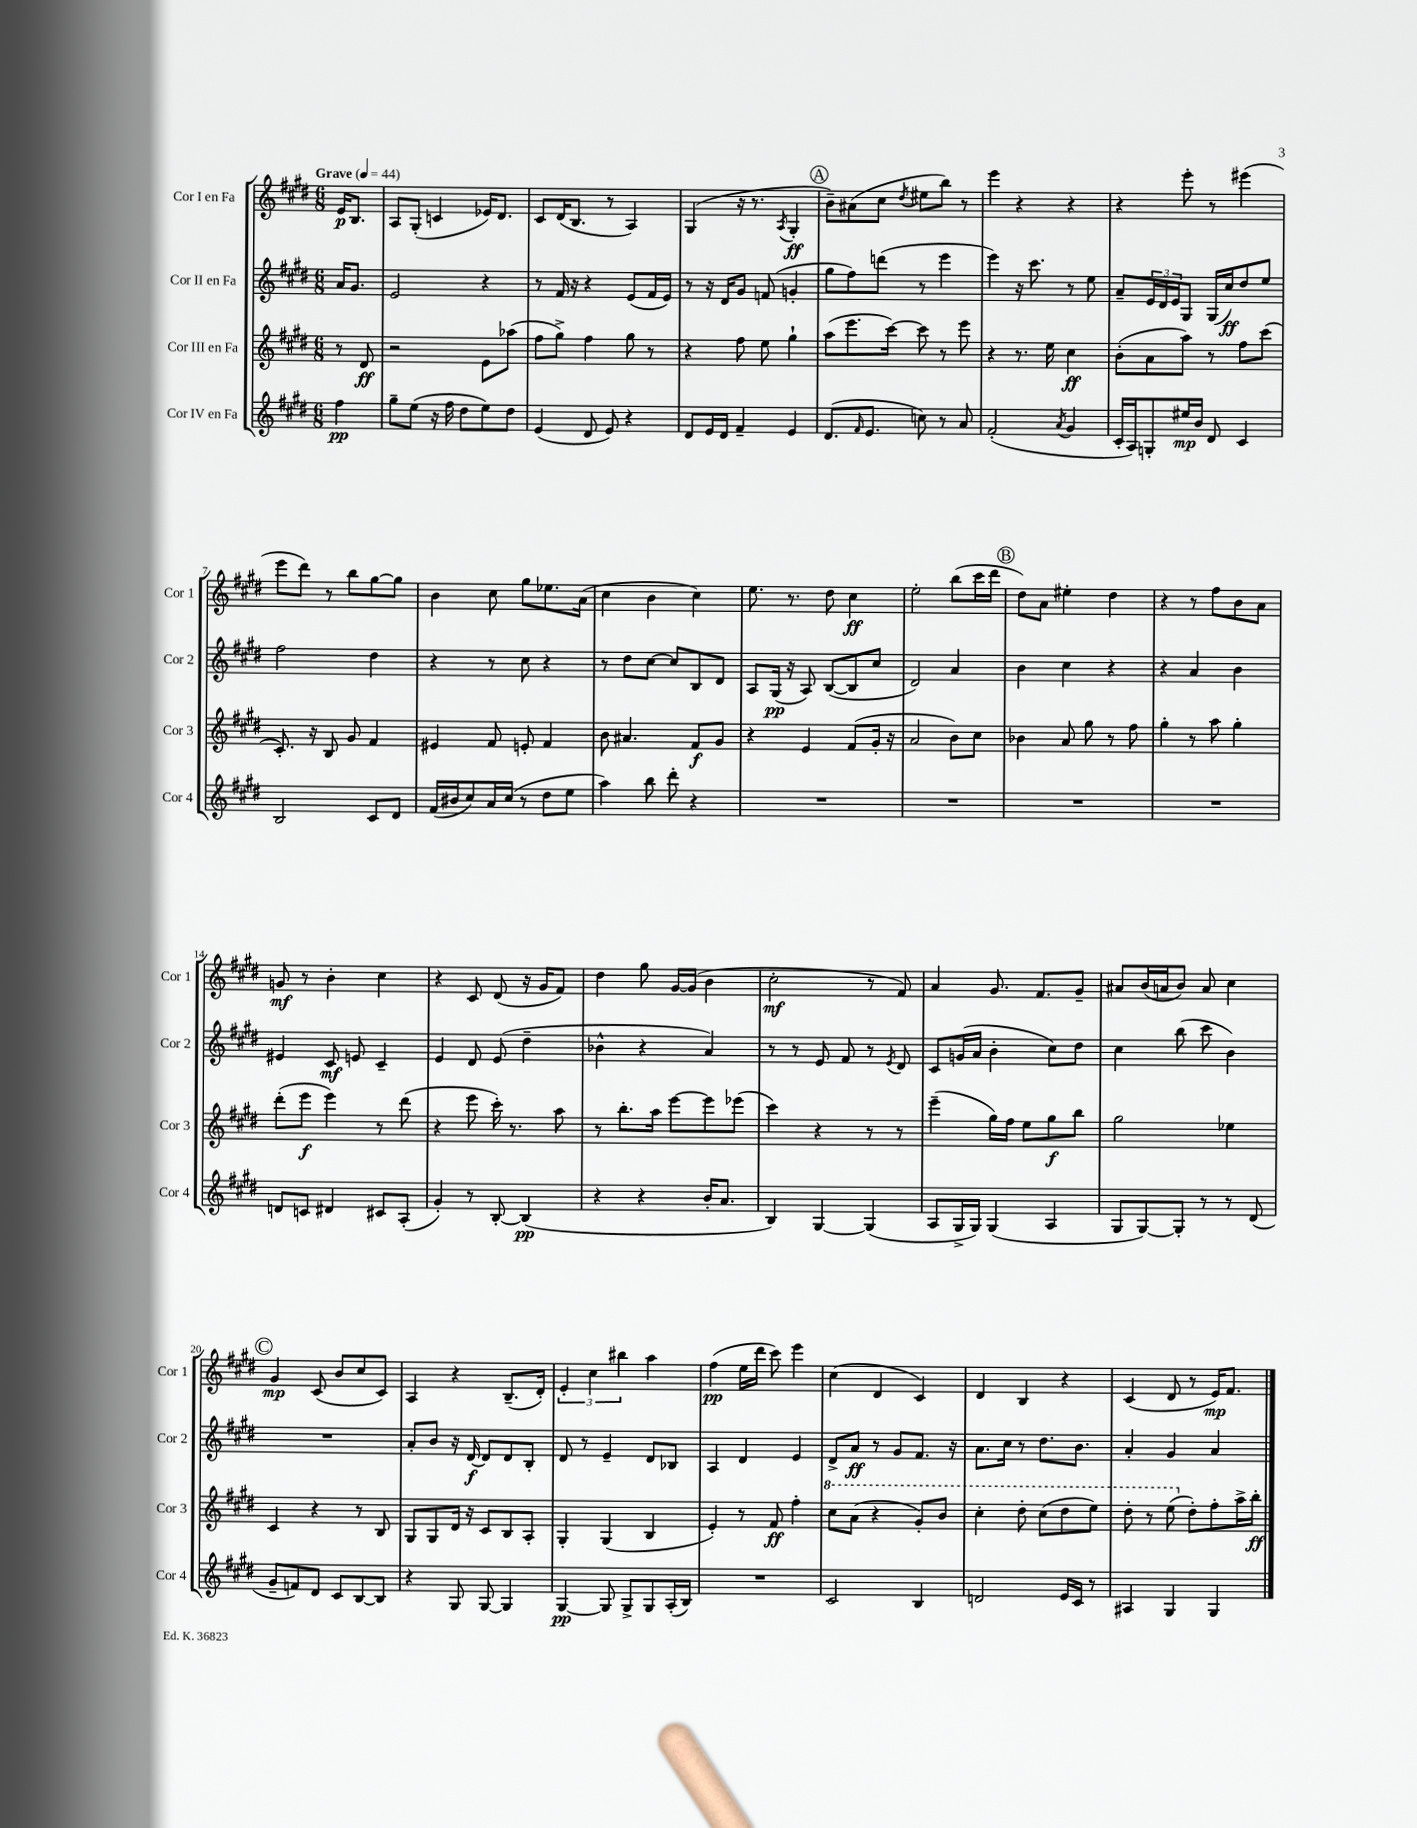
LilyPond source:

<<
\new StaffGroup <<
\new Staff = "s0" \with { instrumentName = "Cor I en Fa" shortInstrumentName = "Cor 1" } {
    \clef treble \key e \major \numericTimeSignature \time 6/8 \partial 4 \tempo "Grave" 4 = 44
    e'16\p b8. |
    a8 gis8-.( c'4 ees'16) dis'8. |
    cis'8 dis'16( b8. r8 a4) |
    gis4( r16 r8. \acciaccatura { a8 } gis4-.\ff |
    \mark \markup { \circle "A" } b'8--) ais'8( cis''8 \acciaccatura { dis''8 } eis''8 b''8) r8 |
    e'''4 r4 r4 |
    r4 e'''8-. r8 eis'''4( |
    e'''8 dis'''8) r8 b''8 gis''8~ gis''8 |
    b'4 cis''8 gis''8 ees''8. a'16( |
    cis''4 b'4 cis''4) |
    e''8. r8. dis''8 cis''4\ff |
    e''2-. b''8( cis'''16 dis'''16 |
    \mark \markup { \circle "B" } dis''8) a'8 eis''4-. dis''4 |
    r4 r8 fis''8 b'8 a'8 |
    g'8\mf r8 b'4-. cis''4 |
    r4 cis'8 dis'8( r16 gis'16 fis'8) |
    dis''4 gis''8 gis'16~ gis'16( b'4 |
    cis''2-.\mf r8 fis'8) |
    a'4 gis'8. fis'8. gis'8-- |
    ais'8 b'16( a'16 b'8) a'8 cis''4 |
    \mark \markup { \circle "C" } gis'4\mp cis'8( b'8 cis''8 cis'8) |
    a4 r4 b8.--( dis'16-.) |
    \tuplet 3/2 { e'4-. cis''4 bis''4 } a''4 |
    fis''4\pp( e''16 dis'''16 cis'''8) e'''4 |
    cis''4( dis'4 cis'4) |
    dis'4 b4 r4 |
    cis'4( dis'8 r8 e'16\mp) fis'8. \bar "|." |
}
\new Staff = "s1" \with { instrumentName = "Cor II en Fa" shortInstrumentName = "Cor 2" } {
    \clef treble \key e \major \numericTimeSignature \time 6/8 \partial 4
    a'16 gis'8. |
    e'2 r4 |
    r8 fis'16 r16 r4 e'8( fis'16 e'16) |
    r8 r16 dis'16 gis'8 f'8( g'4-. |
    \mark \markup { \circle "A" } gis''8 fis''8) d'''8( r8 e'''4 |
    e'''4) r16 cis'''8. r8 e''8 |
    a'8-- \tuplet 3/2 { e'16 dis'16 e'16 } gis8 gis16( cis''16\ff) dis''8 e''8 |
    fis''2 dis''4 |
    r4 r8 cis''8 r4 |
    r8 dis''8 cis''8~ cis''8 b8 dis'8 |
    a8 gis16\pp( r16 a8) b8~( b8 cis''8 |
    dis'2) a'4 |
    \mark \markup { \circle "B" } b'4 cis''4 r4 |
    r4 a'4 b'4 |
    eis'4 cis'8\mf e'8 cis'4-- |
    e'4 dis'8 e'8( dis''4-- |
    bes'4-^ r4 a'4) |
    r8 r8 e'8 fis'8 r8 \acciaccatura { e'8 } dis'8 |
    cis'8 g'16( a'16 b'4-. cis''8) dis''8 |
    cis''4 b''8( cis'''8 b'4) |
    \mark \markup { \circle "C" } R2. |
    a'8-. b'8 r16 dis'16~\f dis'8 dis'8 b8-. |
    dis'8 r8 e'4-- dis'8 bes8 |
    a4 dis'4 e'4 |
    dis'8-> a'8\ff r8 gis'8 fis'8. r16 |
    a'8. cis''16 r8 dis''8. b'8. |
    a'4-. gis'4 a'4 \bar "|." |
}
\new Staff = "s2" \with { instrumentName = "Cor III en Fa" shortInstrumentName = "Cor 3" } {
    \clef treble \key e \major \numericTimeSignature \time 6/8 \partial 4
    r8 dis'8\ff |
    r2 e'8 aes''8( |
    fis''8 gis''8->) fis''4 gis''8 r8 |
    r4 fis''8 e''8 gis''4-! |
    \mark \markup { \circle "A" } a''8( e'''8. cis'''16~) cis'''8 r8 e'''8 |
    r4 r8. e''16 cis''4\ff |
    b'8-.( a'8 a''8) r8 fis''8 cis'''8( |
    cis'8.-.) r16 b8 gis'8 fis'4 |
    eis'4 fis'8 e'8-. fis'4 |
    b'8 ais'4. fis'8\f gis'8 |
    r4 e'4 fis'8( gis'16-. r16 |
    a'2 b'8) cis''8 |
    \mark \markup { \circle "B" } bes'4 a'8 gis''8 r8 fis''8 |
    gis''4-. r8 a''8 gis''4-. |
    dis'''8-.( e'''8\f e'''4) r8 dis'''8( |
    r4 e'''8 cis'''16-.) r8. a''8 |
    r8 b''8.-. a''16 e'''8~ e'''8 ees'''8( |
    cis'''4) r4 r8 r8 |
    e'''4--( gis''16) fis''16 e''8 gis''8\f b''8 |
    gis''2 ees''4 |
    \mark \markup { \circle "C" } cis'4 r4 r8 b8 |
    gis8 gis8 dis'16 r16 cis'8 b8 a8-. |
    gis4-. gis4( b4 |
    e'4-.) r8 fis'8\ff fis''4-. |
    \ottava #1 cis'''8 a''8( r4 gis''8-.) b''8 |
    cis'''4-. dis'''8-. cis'''8( dis'''8 e'''8) |
    dis'''8-. r8 e'''8( \ottava #0 dis''8-.) fis''8-. a''16-> b''16-.\ff \bar "|." |
}
\new Staff = "s3" \with { instrumentName = "Cor IV en Fa" shortInstrumentName = "Cor 4" } {
    \clef treble \key e \major \numericTimeSignature \time 6/8 \partial 4
    fis''4\pp |
    gis''8-- e''8( r16 fis''16 dis''8 e''8) dis''8 |
    e'4( dis'8 e'8) r4 |
    dis'8 e'16 dis'16 fis'4-- e'4 |
    \mark \markup { \circle "A" } dis'8.( \grace { fis'16 } e'8. c''8) r8 a'8 |
    fis'2-.( \acciaccatura { a'8 } gis'4 |
    cis'16-. a16) g8-. eis''16\mp b'16 dis'8 cis'4 |
    b2 cis'8 dis'8 |
    fis'16( bis'16 cis''8) a'16 cis''16( r8 dis''8 e''8 |
    a''4) b''8 dis'''8-. r4 |
    R2. |
    R2. |
    \mark \markup { \circle "B" } R2. |
    R2. |
    d'8 c'8 dis'4 cis'8 a8-.( |
    gis'4-.) r8 b8~-. b4\pp( |
    r4 r4 b'16-. a'8. |
    b4) gis4~ gis4( |
    a8 gis16-> gis16) gis4( a4 |
    gis8 gis8~) gis8-. r8 r8 dis'8( |
    \mark \markup { \circle "C" } gis'8-- f'8) dis'8 cis'8 b8~ b8 |
    r4 gis8 gis8~ gis4 |
    gis4~\pp gis8 gis8-> gis8 a16-.( b16) |
    R2. |
    cis'2 b4 |
    d'2 e'16 cis'16 r8 |
    ais4 gis4 gis4 \bar "|." |
}
>>
>>
